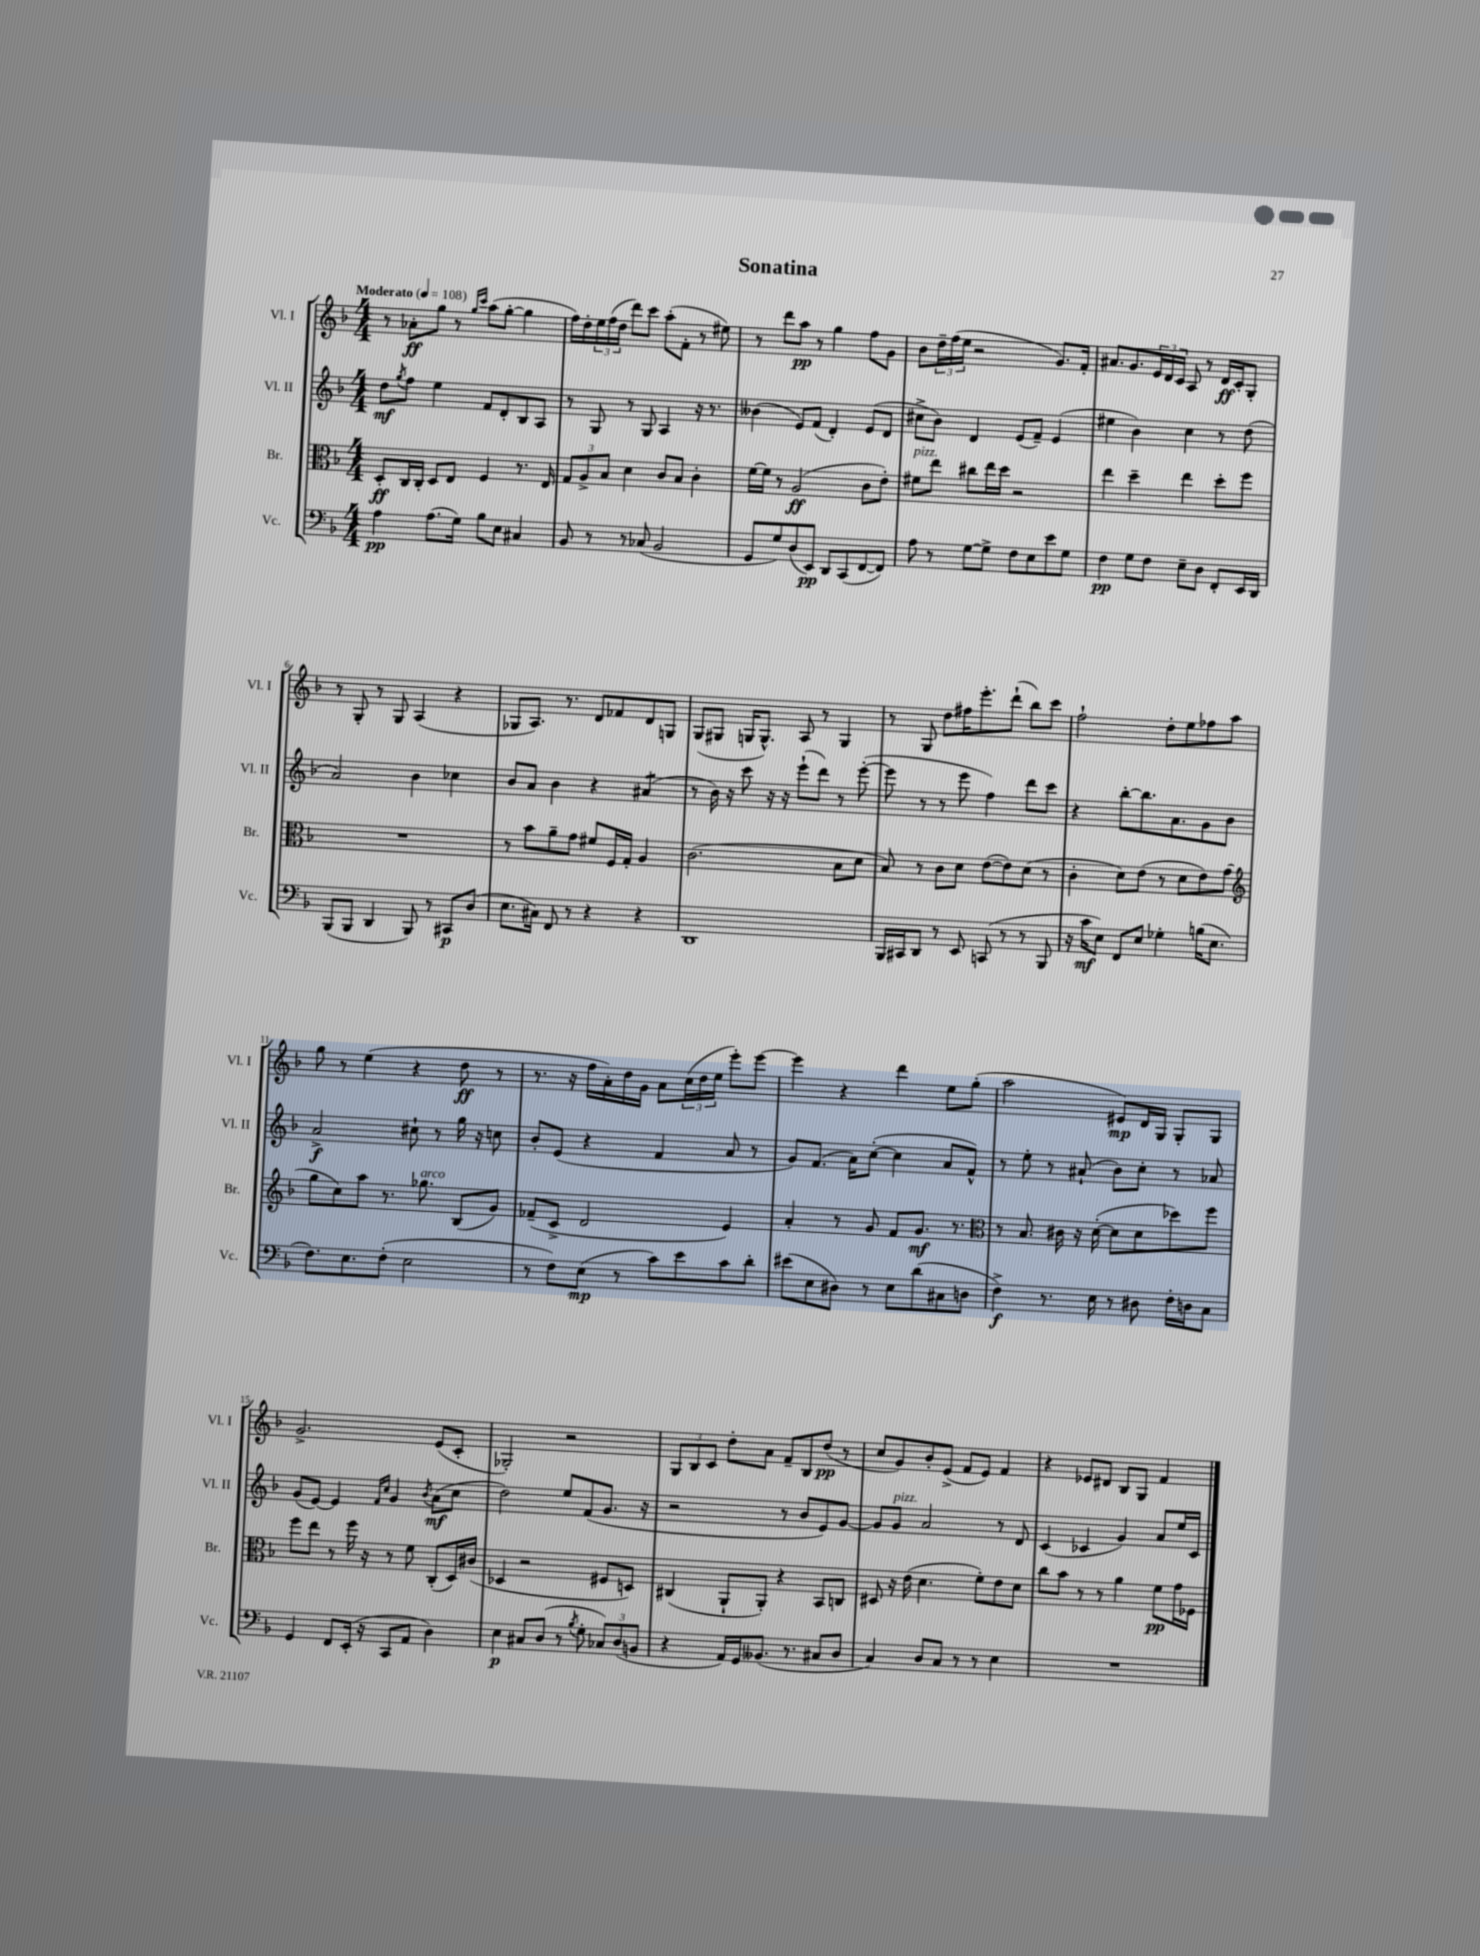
\header { title = "Sonatina" }
<<
\new StaffGroup <<
\new Staff = "s0" \with { instrumentName = "Vl. I" shortInstrumentName = "Vl. I" } {
    \clef treble \key f \major \numericTimeSignature \time 4/4 \tempo "Moderato" 4 = 108
    r8 aes'8-.\ff g''8 r8 \grace { g''16 c'''16 } a''8( g''8~-. g''4 |
    f''16) d''16-. \tuplet 3/2 { e''16 f''16( d''16 } d'''8) c'''8 a''8-.( f'8-. r8 eis''8) |
    r8 d'''8 a''8\pp r8 g''4 f''8 g'8 |
    bes'8 \tuplet 3/2 { d''16-- f''16( e''16 } r2 g'8.) f'16-. |
    ais'8. g'8. \tuplet 3/2 { e'16 d'16 c'16 } a8 r8 d'16\ff c'16-. g8-. |
    r8 g8-. r8 g8 a4( r4 |
    ges8 a8.) r8. d'8 fes'8 d'8 g8 |
    g8( gis8 g16 g8.-^) a8 r8 g4 |
    r8 g8 d''8 fis''16 e'''8.-. d'''8-!( bes''8) c'''8 |
    f''2-! d''8-. e''8 fes''8 a''8 |
    g''8 r8 e''4( r4 d''8\ff r8 |
    r8. r16 f''16 a'16-.) d''16 g'16 a'8 \tuplet 3/2 { c''16( d''16 e''16 } e'''8-.) e'''8~ |
    e'''4 r4 d'''4 e''8 g''8-.( |
    a''2 eis'8\mp) d'16 g16 g8-. g8 |
    g'2.-> e'8( c'8-. |
    ges2-.) r2 |
    \tuplet 3/2 { g8 bes8 c'8 } d''8-. a'8 f'8-- bes8 d''8\pp( r8 |
    c''8 g'8) bes'8-. e'8->( f'8 e'8) f'4 |
    r4 ees'8 dis'8 bes8 g8 f'4 \bar "|." |
}
\new Staff = "s1" \with { instrumentName = "Vl. II" shortInstrumentName = "Vl. II" } {
    \clef treble \key f \major \numericTimeSignature \time 4/4
    d''8\mf \acciaccatura { g''8 } f''8 e''4 f'8 d'8-. bes8 a8 |
    r8 g8 r8 g8 a4 r16 r8. |
    beses'4( e'8) f'8( d'4-.) e'8( d'8 |
    cis''8-> bes'8) d'4 e'8( f'8--) e'4( |
    eis''4 bes'4) c''4 r8 d''8( |
    a'2) bes'4 ces''4 |
    bes'8 a'8 bes'4 r4 ais'4:8( |
    r8 bes'16) r16 c'''8 r16 r16 e'''8-!( d'''8) r8 e'''8~-.( |
    e'''8 r8 r8 e'''8 f''4) d'''8 c'''8 |
    r4 bes''8~-. bes''8. a'8. g'8 bes'8 |
    a'2->\f cis''8-! r8 g''16 r16 c''8 |
    bes'8-. e'8( r4 f'4 a'8 r8 |
    g'8) f'8.( a'16) c''8~-.( c''4 a'8 f'8-^) |
    r8 e''8-. r8 ais'8-!( bes'8) c''8-. r8 aes'8 |
    g'8( e'8~) e'4 \grace { f'16 c''16 } g'4 \acciaccatura { bes'8 } a'8\mf( c''8 |
    d''2) e''8 f'8( g'8. r16 |
    r2 r8 bes'8 e'8) g'8~ |
    g'8 g'8^\markup { \italic "pizz." } a'2 r8 d'8 |
    c'4( ces'4 g'4) a'8 e''16 ces'16 \bar "|." |
}
\new Staff = "s2" \with { instrumentName = "Br." shortInstrumentName = "Br." } {
    \clef alto \key f \major \numericTimeSignature \time 4/4
    d8-.\ff c16 c16-. d8 e8 f4 r8. e16 |
    \tuplet 3/2 { g8 a8-> bes8 } d'4 c'8 bes8 c'4-. |
    f'16~ f'16 r8 a2\ff( c'8 e'8-.) |
    fis'8^\markup { \italic "pizz." } e''8 cis''8 e''16 d''16 r2 |
    e''4 d''4-- e''4 d''8-. f''8 |
    R1 |
    r8 bes'8 a'8-- g'8 fis'8 f16 g16-. a4 |
    c'2.( bes8 d'8 |
    bes8) r8 c'8 d'8 e'8~( e'8) d'8( r8 |
    c'4-. d'8) e'8( r8 d'8 e'8) g'8( |
    \clef treble g''8 c''8) a''8 r8. ges''8.^\markup { \italic "arco" } bes8( g'8) |
    fes'8--( c'8-> d'2 e'4) |
    a'4-. r8 g'8 f'8 g'8.\mf r8. |
    \clef alto r8 bes8. cis'16 r16 d'16~-.( d'8 d'8 des''8) f''8 |
    f''8 e''8 r8 f''16 r16 r8 f'8 c8-.( d16) cis'16( |
    des4 r2 fis8 d8) |
    cis4( a,8-! a,8-.) r4 bes,8 c8 |
    dis8 r16 e'16( d'4. f'8-.) e'8 d'8 |
    c''8 bes'8 r8 r8 a'4 f'8\pp g'16 fes16 \bar "|." |
}
\new Staff = "s3" \with { instrumentName = "Vc." shortInstrumentName = "Vc." } {
    \clef bass \key f \major \numericTimeSignature \time 4/4
    a4\pp a8.( g16) bes8 e8 cis4 |
    bes,8 r8 r8 ces8( bes,2 |
    g,8 g8) d8( e,8\pp) d,8 c,8( f,8~ f,8) |
    a8 r8 g8~ g8-> f8 e8 e'8 g8 |
    f4\pp g8 f8 e8-- d8 f,8-. e,16 d,16 |
    bes,,8( bes,,8 d,4 bes,,8) r8 cis,8\p d8( |
    e8. cis16) f,8 r8 r4 r4 |
    d,1 |
    bes,,16 cis,16 d,8 r8 e,8 c,8( r8 r8 bes,,8 |
    r16 c'16\mf e8) f,8 e8 ges4-. b16( e8. |
    f8.) e8. f8-.( e2 |
    r8 f8) e8\mp( r8 c'8) e'8 c'8 d'8-. |
    eis'8( e8 dis8) r8 e8 d'8( cis8 d8 |
    f4->\f) r8. e16 r8 dis8 f16-. d16 c8 |
    g,4 f,8 e,16-.( r16 c,8 a,8 d4) |
    e4\p cis8 d8( r8 \acciaccatura { bes8 } g8-. \tuplet 3/2 { ces8) d8( b,8 } |
    r4 a,16) g,16 beses,8.( r8. cis8 d8 |
    c4) d8 c8 r8 r8 e4 |
    R1 \bar "|." |
}
>>
>>
